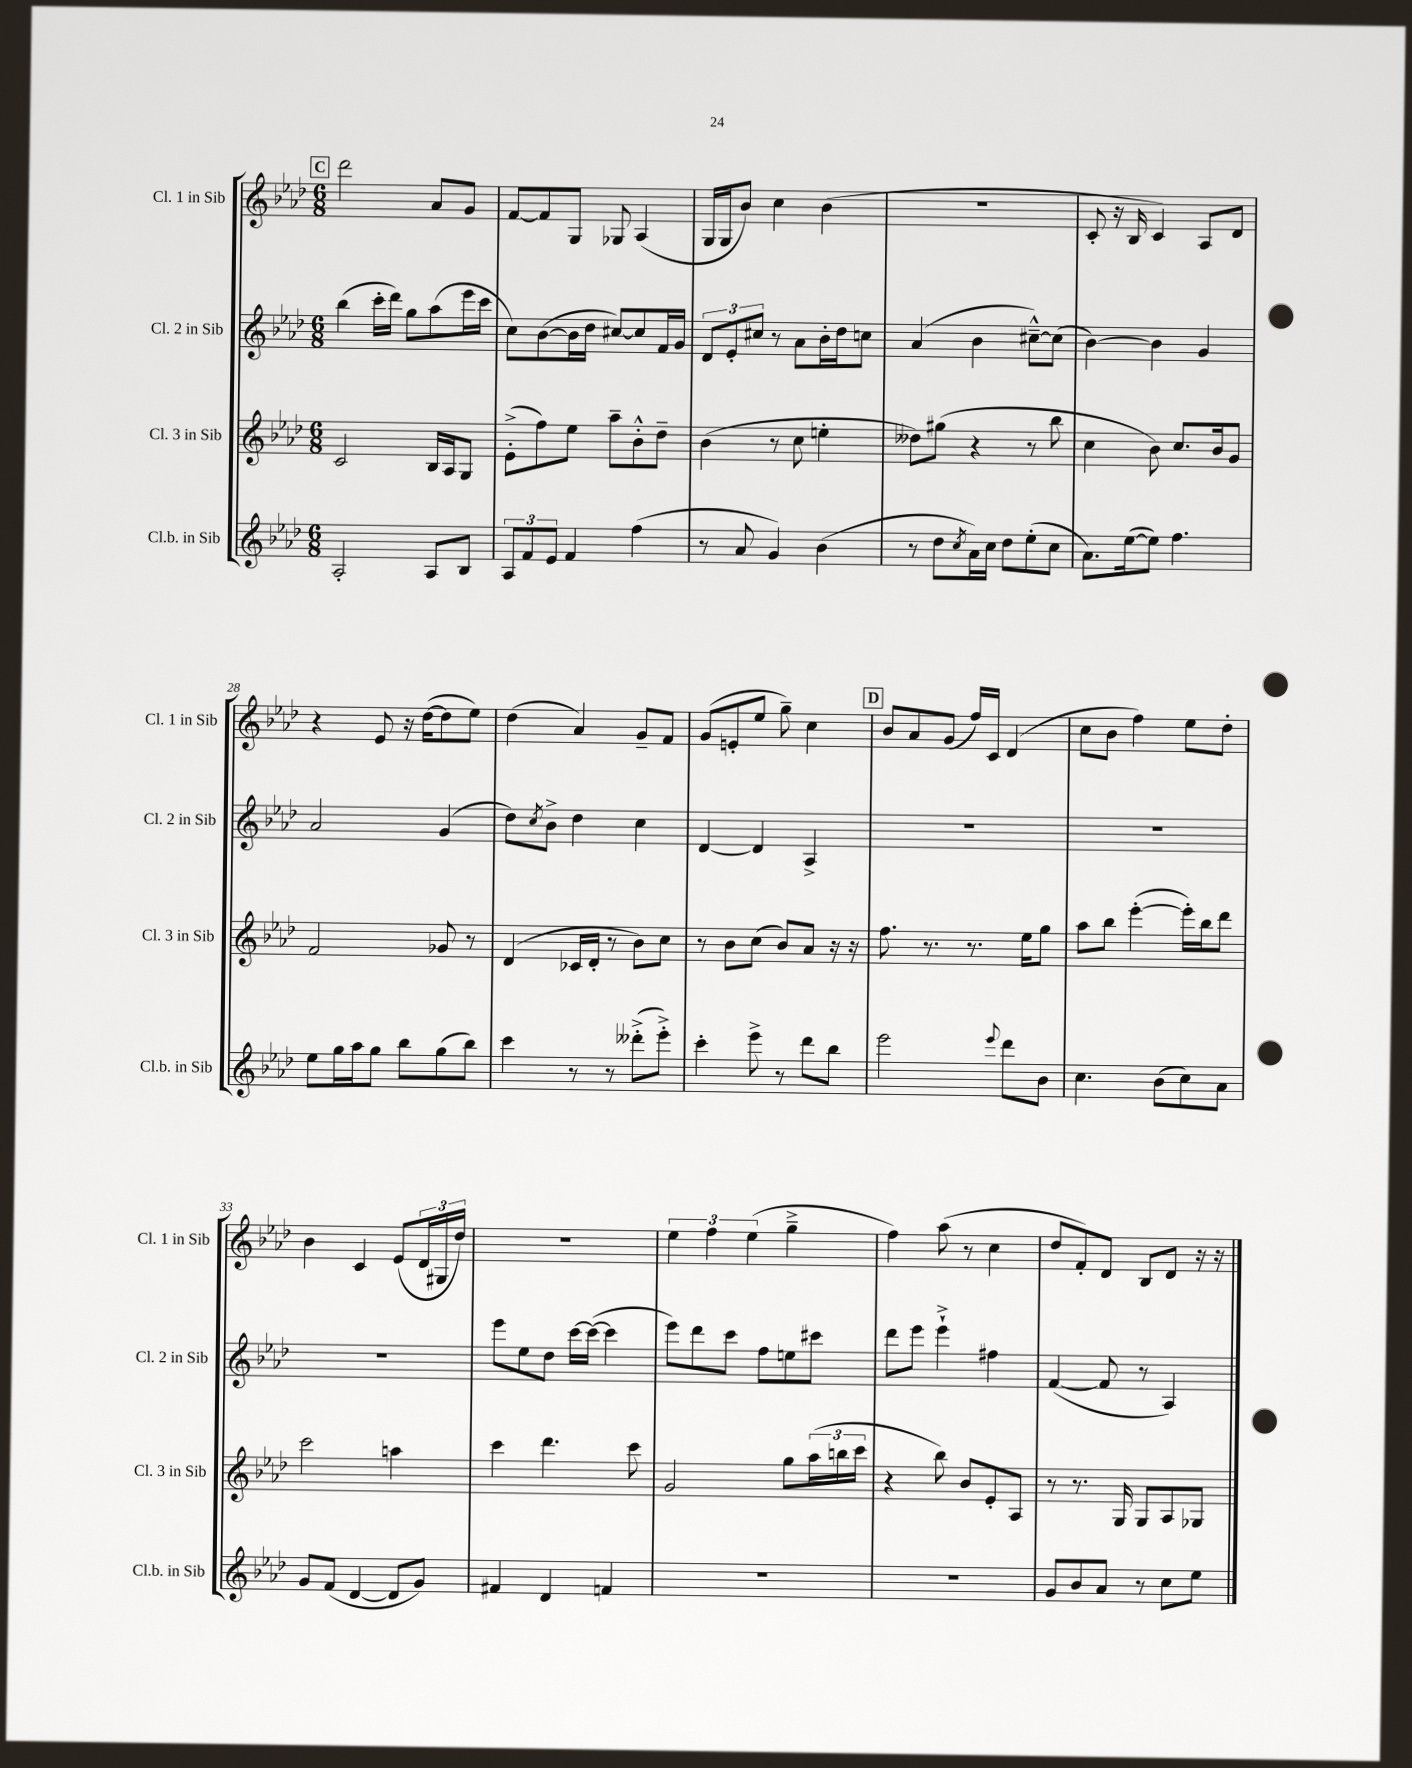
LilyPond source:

<<
\new StaffGroup <<
\new Staff = "s0" \with { instrumentName = "Cl. 1 in Sib" shortInstrumentName = "Cl. 1 in Sib" } {
    \clef treble \key aes \major \numericTimeSignature \time 6/8
    \mark \markup { \box "C" } des'''2 aes'8 g'8 |
    f'8~ f'8 g8 ges8 aes4( |
    g16 g16 bes'8) c''4 bes'4( |
    R2. |
    c'8-. r16 bes16 c'4) aes8 des'8 |
    r4 ees'8 r16 des''16~( des''8 ees''8) |
    des''4( aes'4) g'8-- f'8 |
    g'8( e'8-. ees''8 g''8--) c''4 |
    \mark \markup { \box "D" } bes'8 aes'8 g'8( f''16) c'16 des'4( |
    c''8 bes'8 f''4) ees''8 des''8-. |
    bes'4 c'4 ees'8( \tuplet 3/2 { des'16 gis16 des''16) } |
    R2. |
    \tuplet 3/2 { ees''4 f''4 ees''4( } g''4---> |
    f''4) aes''8( r8 c''4 |
    des''8 f'8-.) des'8 bes8 des'8 r16 r16 \bar "|." |
}
\new Staff = "s1" \with { instrumentName = "Cl. 2 in Sib" shortInstrumentName = "Cl. 2 in Sib" } {
    \clef treble \key aes \major \numericTimeSignature \time 6/8
    \mark \markup { \box "C" } bes''4( c'''16-. des'''16) g''8 aes''8( ees'''16 c'''16 |
    c''8) bes'8~( bes'16 des''16 cis''8~) cis''8 f'16 g'16 |
    \tuplet 3/2 { des'8 ees'8-. cis''8 } r8 aes'8 bes'16-. des''16 c''8 |
    aes'4( bes'4 cis''8~---^) cis''8( |
    bes'4~) bes'4 g'4 |
    aes'2 g'4( |
    des''8) \acciaccatura { c''8 } bes'8-> des''4 c''4 |
    des'4~ des'4 aes4-> |
    \mark \markup { \box "D" } R2. |
    R2. |
    R2. |
    ees'''8 ees''8 des''8 c'''16~ c'''16~( c'''4 |
    ees'''8) des'''8 c'''8 f''8 e''8 cis'''8 |
    des'''8 ees'''8 ees'''4-!-> fis''4 |
    f'4~( f'8 r8 aes4) \bar "|." |
}
\new Staff = "s2" \with { instrumentName = "Cl. 3 in Sib" shortInstrumentName = "Cl. 3 in Sib" } {
    \clef treble \key aes \major \numericTimeSignature \time 6/8
    \mark \markup { \box "C" } c'2 bes16 aes16 g8 |
    ees'8-.->( f''8) ees''8 aes''8-- bes'8-.-^ des''8-- |
    bes'4( r8 c''8 e''4-. |
    deses''8) gis''8( r4 r8 bes''8 |
    c''4 bes'8) c''8. bes'16 g'8 |
    f'2 ges'8 r8 |
    des'4( ces'16 des'16-. r8 bes'8) c''8 |
    r8 bes'8 c''8( bes'8) aes'8 r16 r16 |
    \mark \markup { \box "D" } f''8. r8. r8. ees''16 g''8 |
    aes''8 bes''8 ees'''4~-.( ees'''16-.) bes''16 des'''8 |
    c'''2 a''4 |
    c'''4 des'''4. c'''8 |
    g'2 g''8 \tuplet 3/2 { aes''16( b''16 c'''16 } |
    r4 bes''8) bes'8 ees'8-. aes8 |
    r8 r8. g16 g8 aes8 ges8 \bar "|." |
}
\new Staff = "s3" \with { instrumentName = "Cl.b. in Sib" shortInstrumentName = "Cl.b. in Sib" } {
    \clef treble \key aes \major \numericTimeSignature \time 6/8
    \mark \markup { \box "C" } aes2-. aes8 bes8 |
    \tuplet 3/2 { aes8 f'8 ees'8 } f'4 f''4( |
    r8 aes'8 g'4) bes'4( |
    r8 des''8 \acciaccatura { c''8 } aes'16) c''16 des''8 ees''8-.( c''8 |
    aes'8.) ees''16~( ees''8) f''4. |
    ees''8 g''16 aes''16 g''8 bes''8 g''8( bes''8) |
    c'''4 r8 r8 deses'''8-.->( ees'''8-.->) |
    c'''4-. ees'''8-> r8 des'''8 bes''8 |
    \mark \markup { \box "D" } ees'''2 \appoggiatura { ees'''8 } des'''8 bes'8 |
    c''4. bes'8( c''8) aes'8 |
    g'8 f'8( des'4~ des'8 g'8) |
    fis'4 des'4 f'4 |
    R2. |
    R2. |
    g'8 bes'8 aes'8 r8 c''8 ees''8 \bar "|." |
}
>>
>>
\layout { \context { \Score currentBarNumber = #23 } }
